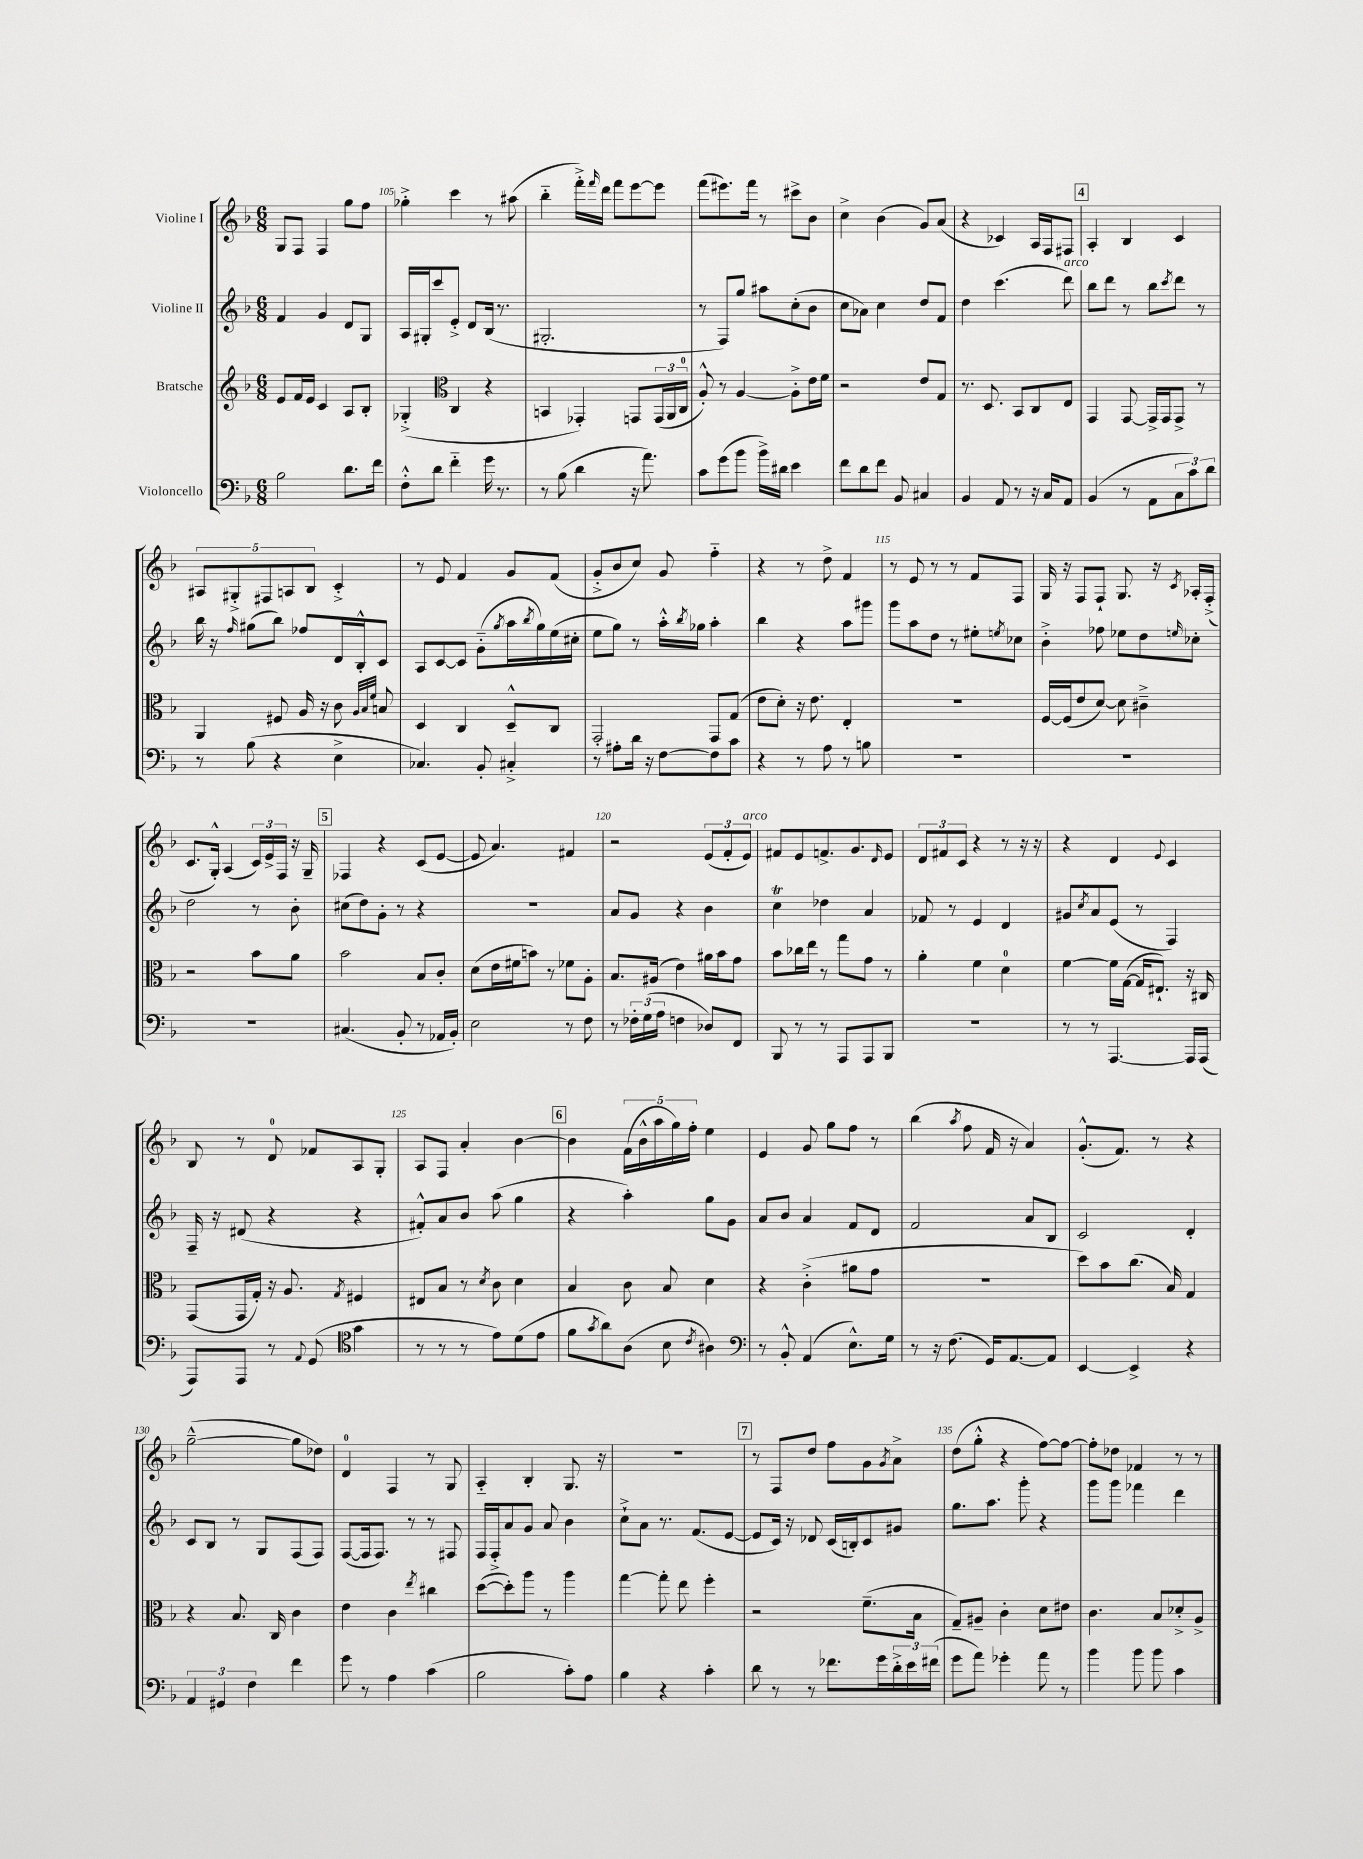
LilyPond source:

<<
\new StaffGroup <<
\new Staff = "s0" \with { instrumentName = "Violine I" } {
    \clef treble \key f \major \numericTimeSignature \time 6/8
    g8 f8 f4 g''8 f''8 |
    ges''4-.-> c'''4 r8 ais''8( |
    bes''4-_ f'''16-.->) \grace { f'''16 } d'''16 f'''8 e'''8~ e'''8 |
    f'''8( eis'''8.) f'''16 r8 cis'''8-> bes'8 |
    c''4-> bes'4( g'8) a'8( |
    r4 ces'4) a16 f16 fis8 |
    \mark \markup { \box "4" } a4-. bes4 c'4 |
    \tuplet 5/4 { ais8 gis8-.-> fis8 a8 bes8 } c'4-.-> |
    r8 e'8 f'4 g'8 f'8( |
    g'8-.-> bes'8 c''8) g'8 f''4-_ |
    r4 r8 d''8-> f'4 |
    r8 e'8 r8 r8 f'8 f8 |
    g16 r16 f8 f8-! g8. r16 \acciaccatura { c'8 } aes16-. f16-.->( |
    c'8. g16-.-^) a4( \tuplet 3/2 { c'16) e'16-> f16 } r16 g16-- |
    \mark \markup { \box "5" } fes4 r4 c'8( e'8~ |
    e'8 a'4.) fis'4 |
    r2 \tuplet 3/2 { e'8( f'8-. e'8^\markup { \italic "arco" }) } |
    fis'8 e'8 f'8.-> g'8. \grace { d'16 } e'8 |
    \tuplet 3/2 { d'8 fis'8 c'8 } r4 r8 r16 r16 |
    r4 d'4 \appoggiatura { e'8 } c'4 |
    bes8 r8 d'8-0 fes'8 a8 g8-. |
    a8 f8 a'4-. bes'4~ |
    \mark \markup { \box "6" } bes'4 \tuplet 5/4 { f'16( bes'16-^ a''16 g''16) f''16-. } e''4 |
    e'4 g'8 g''8 f''8 r8 |
    bes''4( \acciaccatura { a''8 } f''8 f'16 r16 a'4) |
    g'8.-.-^( f'8.) r8 r4 |
    g''2~---^( g''8 des''8) |
    d'4-0 f4 r8 g8 |
    a4-_ bes4-. g8. r16 |
    R2. |
    \mark \markup { \box "7" } r8 f8 d''8 f''8 g'8 \acciaccatura { g'8 } a'8-> |
    d''8( g''8-.-^ r4 f''8~) f''8~ |
    f''8-. des''8 fes'4 r8 r8 \bar "|." |
}
\new Staff = "s1" \with { instrumentName = "Violine II" } {
    \clef treble \key f \major \numericTimeSignature \time 6/8
    f'4 g'4 d'8 g8 |
    a16 gis16-. c'''8 e'8-.-> d'8 bes16( r8. |
    gis2.-. |
    r8 f8) g''8 ais''8 c''8-.( bes'8 |
    c''8 aes'8) c''4 d''8 f'8 |
    d''4 c'''4.( d'''8^\markup { \italic "arco" }) |
    \mark \markup { \box "4" } bes''8 d'''8 r8 bes''8 \acciaccatura { c'''8 } d'''8 r8 |
    bes''16 r16 \grace { f''16 } gis''8( bes''8) fes''8 d'16 bes16-.-^ c'8 |
    a8 c'8~ c'8 g'8-_( \acciaccatura { g''8 } a''16 \acciaccatura { bes''8 } g''16) e''16( cis''16-. |
    e''8 g''8) r8 a''16-.-^ \acciaccatura { bes''8 } ges''16 a''4-. |
    bes''4 r4 a''8 gis'''8 |
    g'''8 a''8 d''8 r8 eis''8-. \acciaccatura { e''8 } ces''8 |
    bes'4-.-> fes''8 ees''8 d''8 \grace { e''16 } ces''8-. |
    d''2 r8 bes'8-. |
    \mark \markup { \box "5" } cis''8( d''8) g'8-. r8 r4 |
    R2. |
    a'8 g'8 r4 bes'4 |
    c''4\trill des''4 a'4 |
    fes'8 r8 e'4 d'4 |
    gis'8 \acciaccatura { c''8 } a'8 e'8( r8 f4) |
    f16-- r16 dis'8( r4 r4 |
    fis'8-.-^) a'8 bes'8 a''8( g''4 |
    \mark \markup { \box "6" } r4 a''4-.) g''8 g'8 |
    a'8 bes'8 a'4 f'8 d'8 |
    f'2 a'8 bes8 |
    c'2 d'4-. |
    c'8 bes8 r8 g8 f8( f8) |
    f8~( f16 f8.) r8 r8 fis8 |
    f16 f16-.-> a'8 g'8 a'8 bes'4 |
    c''8-!-> a'8 r8. f'8.( e'8~ |
    \mark \markup { \box "7" } e'8 c'16) r16 des'8 c'16( b16-.) c'8 gis'8 |
    g''8. a''8. g'''8-. r4 |
    g'''8 g'''8 fes'''4 d'''4 \bar "|." |
}
\new Staff = "s2" \with { instrumentName = "Bratsche" } {
    \clef treble \key f \major \numericTimeSignature \time 6/8
    e'8 f'16 e'16 c'4 a8 bes8-. |
    ges4-.->( \clef alto c4 r4 |
    b,4 ges,4-.) g,8 \tuplet 3/2 { g,16( a,16 c16-0 } |
    a8-.-^) r8 a4~ a8-.-> e'16 f'16 |
    r2 e'8 g8 |
    r8. d8. bes,8 c8 e8 |
    \mark \markup { \box "4" } g,4 g,8~ g,16-> g,16 g,8-> r8 |
    a,4 fis8 a16 r16 c'8 \grace { a32 bes32 f'32 } b8 |
    d4 c4 d8---^ c8 |
    g,2-. g,8 g8( |
    e'8 d'8-.) r16 e'8. e4-. |
    R2. |
    f16~ f16( e'8 d'8~) d'8 cis'4---> |
    r2 bes'8 a'8 |
    \mark \markup { \box "5" } bes'2 bes8 c'8-. |
    d'8( e'16 fis'16 b'8) r8 fes'8 a8-. |
    bes8. ais16( e'4) ais'16 bes'16 g'8 |
    bes'8 ces''16 e''16 r8 g''8 g'8 r8 |
    a'4-. f'4 d'4-0 |
    f'4~ f'16 g16~( g16 eis8.-!) r16 cis16 |
    g,8( g,16 g16-.) r16 a8. \acciaccatura { g8 } fis4 |
    eis8 bes8 r8 \acciaccatura { d'8 } c'8 d'4 |
    \mark \markup { \box "6" } bes4 c'8 bes8 d'4 |
    r4 c'4-.->( ais'8 g'8 |
    R2. |
    d''8) bes'8 c''8.( bes16) g4 |
    r4 bes8. c16 c'4 |
    e'4 c'4 \acciaccatura { e''8 } cis''4 |
    d''8~( d''8-.) a''8 r8 a''4 |
    g''4~ g''8-. e''8 f''4-. |
    \mark \markup { \box "7" } r2 f'8.--( bes16 |
    g8--) ais8-- c'4-. d'8 eis'8 |
    c'4. bes8 des'8-.-> a8-> \bar "|." |
}
\new Staff = "s3" \with { instrumentName = "Violoncello" } {
    \clef bass \key f \major \numericTimeSignature \time 6/8
    bes2 d'8. f'16 |
    f8-.-^ d'8 f'4-_ g'16 r8. |
    r8 bes8( d'4 r16 a'8.) |
    c'8 g'8( bes'8 bes'16->) dis'16 e'4 |
    f'8 d'8 f'8 bes,8 cis4 |
    bes,4 a,8 r8 r16 c16 a,8 |
    \mark \markup { \box "4" } bes,4( r8 a,8 \tuplet 3/2 { c8 c'8) d'8 } |
    r8 bes8( r4 e4-> |
    ces4.) bes,8-. cis4-.-> |
    r8 ais8-. d'16 r16 f8~ f8 c'8 |
    r4 r8 a8 r8 b8 |
    R2. |
    R2. |
    R2. |
    \mark \markup { \box "5" } cis4.( bes,8-. r8 aes,16 bes,16-.) |
    e2 r8 f8 |
    r8 \tuplet 3/2 { fes16-. g16( a16 } f4 des8) f,8 |
    bes,,8 r8 r8 a,,8 a,,8 bes,,8 |
    R2. |
    r8 r8 a,,4.~ a,,16 a,,16( |
    a,,8) a,,8 r8 \appoggiatura { a,8 } g,8( \clef tenor g'4 |
    r8 r8 r8 e'8) d'8( e'8 |
    \mark \markup { \box "6" } f'8 \acciaccatura { g'8 } a'8) a8( bes8 \acciaccatura { c'8 } ais4) |
    \clef bass r8 bes,8-.-^ a,4( e8.-^) g16 |
    r8 r16 f8.( g,16) a,8.~ a,8 |
    e,4~ e,4-> r4 |
    \tuplet 3/2 { a,4 gis,4 f4 } f'4 |
    g'8 r8 a4 c'4( |
    bes2 c'8-.) a8 |
    bes4 r4 c'4-. |
    \mark \markup { \box "7" } d'8 r8 r8 fes'8. g'16 \tuplet 3/2 { d'16-.-> e'16 fis'16( } |
    g'8 a'8) ges'4-. a'8 r8 |
    bes'4 bes'8 bes'8 c'4 \bar "|." |
}
>>
>>
\layout { \context { \Score currentBarNumber = #104 \override BarNumber.break-visibility = ##(#f #t #t) barNumberVisibility = #(every-nth-bar-number-visible 5) } }
